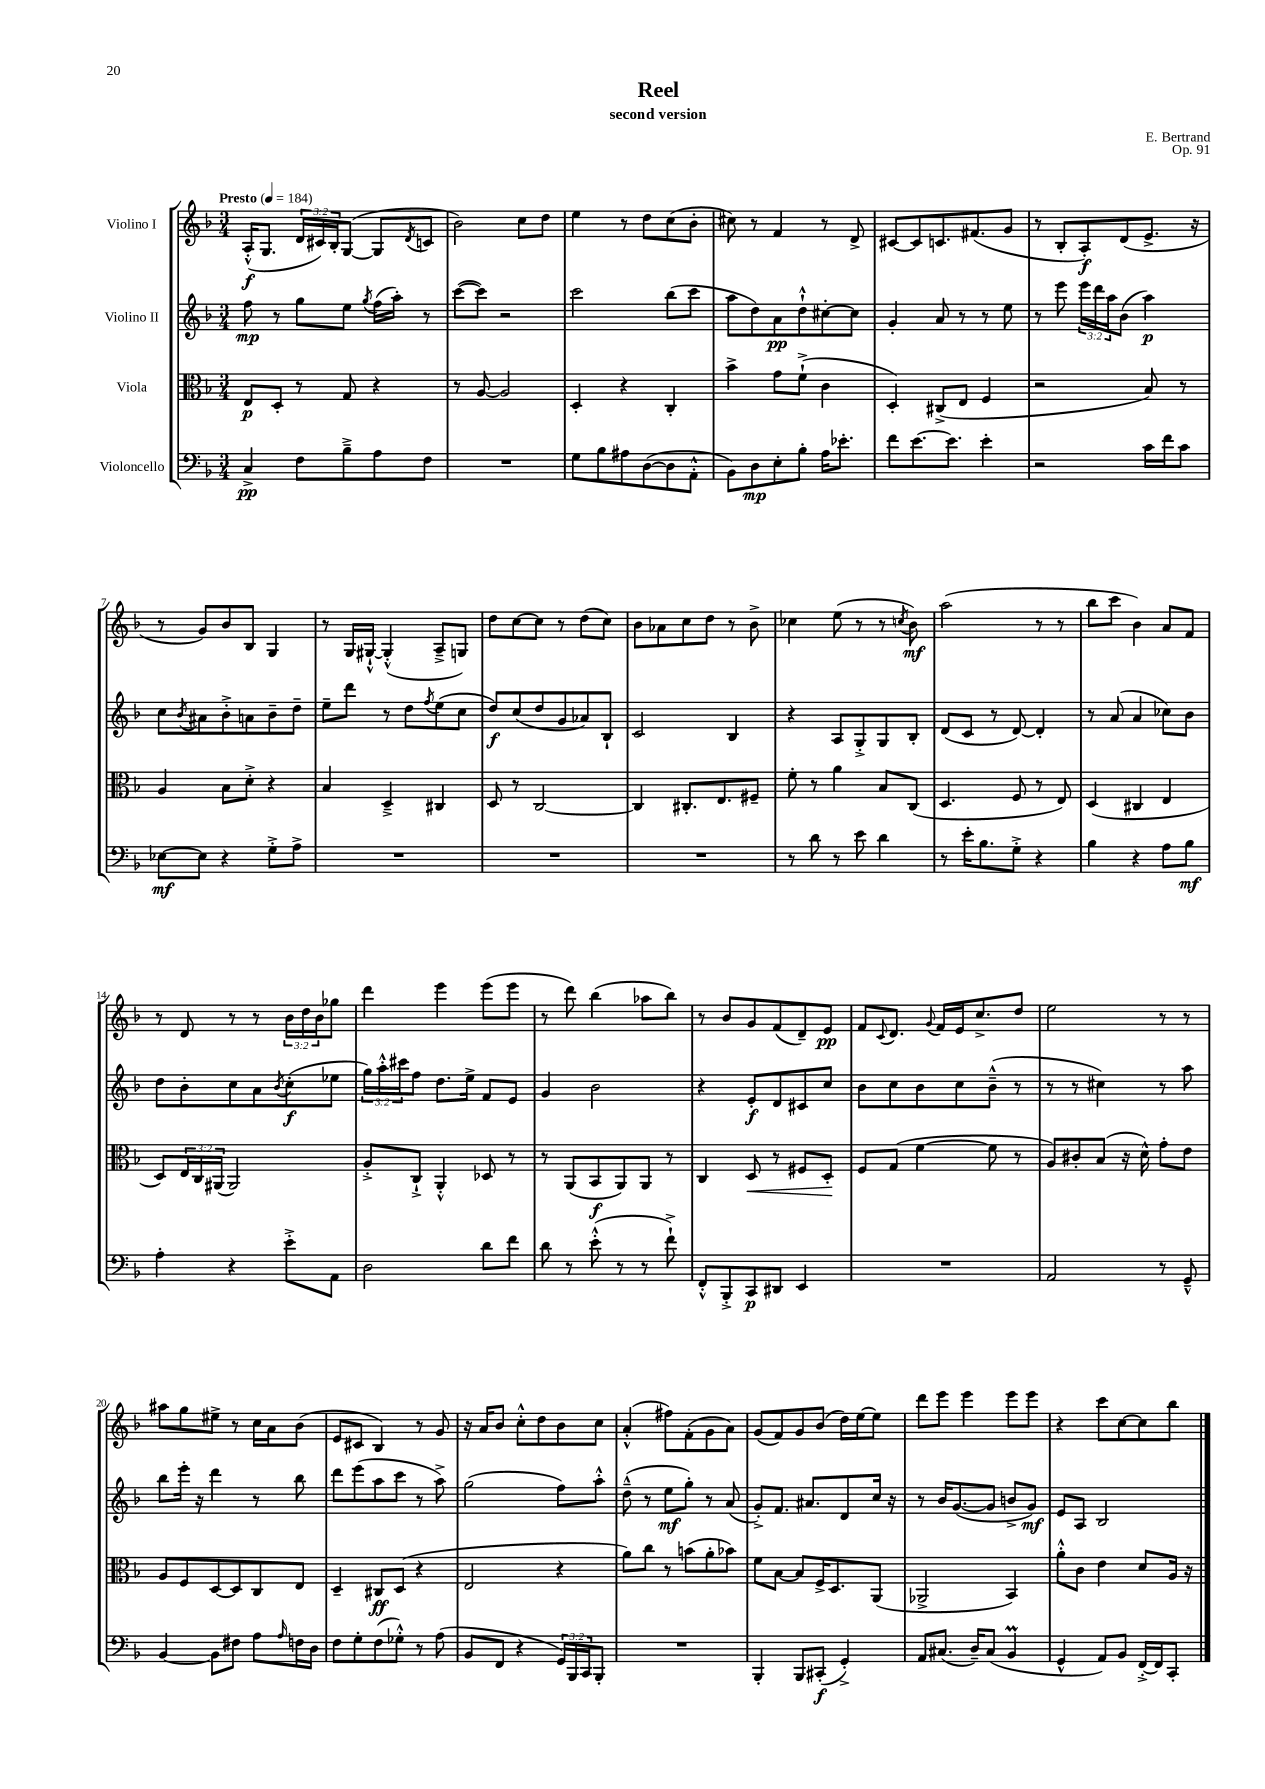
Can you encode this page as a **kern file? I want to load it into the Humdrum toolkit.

**kern	**dynam	**kern	**dynam	**kern	**dynam	**kern	**dynam
*part4	*part4	*part3	*part3	*part2	*part2	*part1	*part1
*staff4	*staff4	*staff3	*staff3	*staff2	*staff2	*staff1	*staff1
*I"Violoncello	*	*I"Viola	*	*I"Violino II	*	*I"Violino I	*
*clefF4	*	*clefC3	*	*clefG2	*	*clefG2	*
*k[b-]	*	*k[b-]	*	*k[b-]	*	*k[b-]	*
*M3/4	*	*M3/4	*	*M3/4	*	*M3/4	*
*MM184	*	*MM184	*	*MM184	*	*MM184	*
=1	=1	=1	=1	=1	=1	=1	=1
!	!	!	!	!	!	!LO:TX:a:B:t=Presto	!
4C^/	pp	8E/L	p	8ff\	mp	(16A'^^/KL	f
.	.	.	.	.	.	8.G/J	.
.	.	8D'/J	.	8r	.	.	.
8F\L	.	8r	.	8gg\L	.	24d/LL	.
.	.	.	.	.	.	24c#X/)	.
.	.	.	.	.	.	24B-'/J	.
8B-~^\	.	8G/	.	8ee\J	.	([8G/J	.
.	.	.	.	8qgg/	.	.	.
8A\	.	4r	.	(16ff\LL	.	8G/L]	.
.	.	.	.	16aa'\JJ)	.	.	.
.	.	.	.	.	.	8qd/	.
8F\J	.	.	.	8r	.	8cn/J	.
=2	=2	=2	=2	=2	=2	=2	=2
2.r	.	8r	.	([8ccc\L	.	2b-\)	.
.	.	[8A/	.	8ccc\J])	.	.	.
.	.	2A/]	.	2r	.	.	.
.	.	.	.	.	.	8cc\L	.
.	.	.	.	.	.	8dd\J	.
=3	=3	=3	=3	=3	=3	=3	=3
8G\L	.	4D'/	.	2ccc\	.	4ee\	.
8B-\	.	.	.	.	.	.	.
8A#X\	.	4r	.	.	.	8r	.
([8D\	.	.	.	.	.	8dd\L	.
8D\]	.	4C'/	.	(8bb-\L	.	(8cc\	.
8AA'^^\J	.	.	.	8ccc\J	.	8b-'\J	.
=4	=4	=4	=4	=4	=4	=4	=4
8BB-\L)	.	4b-^\	.	8aa\L	.	8cc#X\)	.
8D\	mp	.	.	8dd\)	.	8r	.
8E'\	.	8g\L	.	8a\	pp	4f/	.
8B-'\J	.	(8f`^\J	.	8dd`^^\	.	.	.
16A\KL	.	4c\	.	[8cc#X'\	.	8r	.
8.e-X'\J	.	.	.	.	.	.	.
.	.	.	.	8cc#\J]	.	8d^/	.
=5	=5	=5	=5	=5	=5	=5	=5
8f\L	.	4D'/)	.	4g'/	.	[8c#X/L	.
[8.e\	.	.	.	.	.	8c#/]	.
.	.	(8C#X^/L	.	8a/	.	8.cn/	.
8.e\J]	.	.	.	.	.	.	.
.	.	8E/J	.	8r	.	.	.
.	.	.	.	.	.	(8.f#X/	.
4e'\	.	4F/	.	8r	.	.	.
.	.	.	.	8ee\	.	8g/J	.
=6	=6	=6	=6	=6	=6	=6	=6
2r	.	2r	.	8r	.	8r	.
.	.	.	.	8eee\	.	8B-'/L	.
.	.	.	.	24eee\LL	.	8A'/)	f
.	.	.	.	24ddd\	.	.	.
.	.	.	.	24aa\J	.	.	.
.	.	.	.	(8b-\J	.	(8d/	.
16c\LL	.	8B-/)	.	4aa\)	p	8.e^/J	.
16f\J	.	.	.	.	.	.	.
8c\J	.	8r	.	.	.	.	.
.	.	.	.	.	.	16r	.
!!LO:LB:g=z
=7	=7	=7	=7	=7	=7	=7	=7
[8E-X\L	mf	4A/	.	8cc\L	.	8r	.
.	.	.	.	8qb-/	.	.	.
8E-\J]	.	.	.	8a#X\	.	8g/L)	.
4r	.	8B-\L	.	8b-'^\	.	8b-/	.
.	.	8d'^\J	.	8an\	.	8B-/J	.
8G'^\L	.	4r	.	8b-~\	.	4G/	.
8A^\J	.	.	.	8dd~\J	.	.	.
=8	=8	=8	=8	=8	=8	=8	=8
2.r	.	4B-/	.	8ee~\L	.	8r	.
.	.	.	.	8ddd\J	.	16G/LL	.
.	.	.	.	.	.	[16G#X`^^/JJ	.
.	.	4D~^/	.	8r	.	(4G#'^^/]	.
.	.	.	.	8dd\L	.	.	.
.	.	.	.	8qff/	.	.	.
.	.	4C#X/	.	(8ee\	.	8A~^/L	.
.	.	.	.	8cc\J	.	8Gn/J)	.
=9	=9	=9	=9	=9	=9	=9	=9
2.r	.	8D/	.	8dd/L)	f	8dd\L	.
.	.	8r	.	(8cc/	.	[8cc\	.
.	.	[2C/	.	8dd/	.	8cc\J]	.
.	.	.	.	8g/	.	8r	.
.	.	.	.	8a-X/)	.	(8dd\L	.
.	.	.	.	8B-`/J	.	8cc\J)	.
=10	=10	=10	=10	=10	=10	=10	=10
2.r	.	4C/]	.	2c/	.	8b-\L	.
.	.	.	.	.	.	8a-X\	.
.	.	8.C#X'/L	.	.	.	8cc\	.
.	.	.	.	.	.	8dd\J	.
.	.	8.E/	.	.	.	.	.
.	.	.	.	4B-/	.	8r	.
.	.	8F#X~/J	.	.	.	8b-^\	.
=11	=11	=11	=11	=11	=11	=11	=11
8r	.	8f'\	.	4r	.	4cc-X\	.
8d\	.	8r	.	.	.	.	.
8r	.	4a\	.	8A/L	.	(8ee\	.
8e\	.	.	.	8G'^/	.	8r	.
4d\	.	8B-/L	.	8G/	.	8r	.
.	.	.	.	.	.	8qccn/	.
.	.	(8C/J	.	8B-'/J	.	8b-\)	mf
=12	=12	=12	=12	=12	=12	=12	=12
8r	.	4.D/	.	(8d/L	.	(2aa\	.
16e'\KL	.	.	.	8c/J	.	.	.
8.B-\	.	.	.	.	.	.	.
.	.	.	.	8r	.	.	.
8G'^\J	.	8F/	.	[8d/)	.	.	.
4r	.	8r	.	4d'/]	.	8r	.
.	.	8E/)	.	.	.	8r	.
=13	=13	=13	=13	=13	=13	=13	=13
4B-\	.	(4D/	.	8r	.	8bb-\L	.
.	.	.	.	(8a/	.	8ccc\J	.
4r	.	4C#X/	.	4a/	.	4b-\)	.
8A\L	.	4E/	.	8cc-X\L)	.	8a/L	.
8B-\J	mf	.	.	8b-\J	.	8f/J	.
!!LO:LB:g=z
=14	=14	=14	=14	=14	=14	=14	=14
4A'\	.	8D/L)	.	8dd\L	.	8r	.
.	.	24E/L	.	8b-'\	.	8d/	.
.	.	24C/	.	.	.	.	.
.	.	(24AA#X/JJ	.	.	.	.	.
4r	.	2AA#/)	.	8cc\	.	8r	.
.	.	.	.	8a\	.	8r	.
.	.	.	.	8qb-/	.	.	.
8e'^\L	.	.	.	(8cc'\	f	24b-\LL	.
.	.	.	.	.	.	24dd\	.
.	.	.	.	.	.	24b-\J	.
8AA\J	.	.	.	8ee-X\J	.	8gg-X\J	.
=15	=15	=15	=15	=15	=15	=15	=15
2D\	.	8A'^/L	.	24gg\LL)	.	4ddd\	.
.	.	.	.	24aa'^^\	.	.	.
.	.	.	.	24ccc#X\J	.	.	.
.	.	8C`^/J	.	8ff\J	.	.	.
.	.	4AA'^^/	.	8.dd\L	.	4eee\	.
.	.	.	.	16ee^\Jk	.	.	.
8d\L	.	8D-X/	.	8f/L	.	(8eee\L	.
8f\J	.	8r	.	8e/J	.	8eee\J	.
=16	=16	=16	=16	=16	=16	=16	=16
8d\	.	8r	.	4g/	.	8r	.
8r	.	(8AA/L	.	.	.	8ddd\)	.
(8e'^^\	.	8BB-/	f	2b-\	.	(4bb-\	.
8r	.	8AA/)	.	.	.	.	.
8r	.	8AA/J	.	.	.	8aa-X\L	.
8f`^\)	.	8r	.	.	.	8bb-\J)	.
=17	=17	=17	=17	=17	=17	=17	=17
8FF'^^/L	.	4C/	.	4r	.	8r	.
8BBB-'^/	.	.	.	.	.	8b-/L	.
!	!	!	!LO:HP:b	!	!	!	!
8CC/	p	8D/	<	8e'/L	f	8g/	.
8DD#X/J	.	8r	.	8d/	.	(8f/	.
4EE/	.	8F#X/L	.	8c#X/	.	8d~/)	.
.	.	8D'/J	.	8cc/J	.	8e/J	pp
.	.	.	[	.	.	.	.
=18	=18	=18	=18	=18	=18	=18	=18
2.r	.	8F/L	.	8b-\L	.	8f/L	.
.	.	.	.	.	.	8qqc/	.
.	.	(8G/J	.	8cc\	.	8.d/J	.
.	.	[4f\	.	8b-\	.	.	.
.	.	.	.	.	.	8qqg/	.
.	.	.	.	.	.	16f/LL	.
.	.	.	.	8cc\	.	16e/J	.
.	.	.	.	.	.	8.cc^/	.
.	.	8f\]	.	(8b-~^^\J	.	.	.
.	.	8r	.	8r	.	8dd/J	.
=19	=19	=19	=19	=19	=19	=19	=19
2AA/	.	8A/L)	.	8r	.	2ee\	.
.	.	8c#X'/	.	8r	.	.	.
.	.	(8B-/J	.	4cc#X\)	.	.	.
.	.	16r	.	.	.	.	.
.	.	16d^^\)	.	.	.	.	.
8r	.	8g'\L	.	8r	.	8r	.
8GG~^^/	.	8e\J	.	8aa\	.	8r	.
!!LO:LB:g=z
=20	=20	=20	=20	=20	=20	=20	=20
[4BB-/	.	8A/L	.	8bb-\L	.	8aa#X\L	.
.	.	8F/	.	16eee'\Jk	.	8gg\	.
.	.	.	.	16r	.	.	.
8BB-\L]	.	[8D/	.	4ddd\	.	8ee#X^\J	.
8F#X\J	.	8D/]	.	.	.	8r	.
8A\L	.	8C/	.	8r	.	16cc\LL	.
.	.	.	.	.	.	16a\J	.
16qqA/	.	.	.	.	.	.	.
16Fn\L	.	8E/J	.	8bb-\	.	(8b-\J	.
16D\JJ	.	.	.	.	.	.	.
=21	=21	=21	=21	=21	=21	=21	=21
8F\L	.	4D~/	.	8ddd\L	.	8e/L	.
8G'\	.	.	.	(8eee\	.	8c#X/J	.
(8F\	.	8C#X/L	ff	8aa\	.	4B-/)	.
8G-X'^^\J)	.	(8D/J	.	8ccc\J	.	.	.
8r	.	4r	.	8r	.	8r	.
(8A\	.	.	.	8aa^\)	.	8g/	.
=22	=22	=22	=22	=22	=22	=22	=22
8BB-/L	.	2E/	.	(2gg\	.	16r	.
.	.	.	.	.	.	16a/KL	.
8FF/J	.	.	.	.	.	8b-/J	.
4r	.	.	.	.	.	8cc'^^\L	.
.	.	.	.	.	.	8dd\	.
24GG/LL)	.	4r	.	8ff\L)	.	8b-\	.
24BBB-/	.	.	.	.	.	.	.
24CC/J	.	.	.	.	.	.	.
8BBB-'/J	.	.	.	8aa'^^\J	.	8cc\J	.
=23	=23	=23	=23	=23	=23	=23	=23
2.r	.	8a\L)	.	(8dd~^^\	.	(4a'^^/	.
.	.	8cc\J	.	8r	.	.	.
.	.	8r	.	8ee\L	mf	8ff#X\L)	.
.	.	(8bn\L	.	8gg'\J)	.	(8f'\	.
.	.	8a'\	.	8r	.	8g\	.
.	.	8b-X\J)	.	(8a/	.	8a\J)	.
=24	=24	=24	=24	=24	=24	=24	=24
4BBB-'/	.	8f\L	.	8g'^/L)	.	(8g/L	.
.	.	[8B-\J	.	8.f/J	.	8f/)	.
8BBB-/L	.	8B-/L]	.	.	.	8g/	.
.	.	.	.	8.a#X/L	.	.	.
(8CC#X'/J	f	16F^/K	.	.	.	(8b-/J	.
.	.	8.D/	.	.	.	.	.
4GG'^/)	.	.	.	8d/	.	16dd\LL)	.
.	.	.	.	.	.	[16ee\J	.
.	.	(8AA/J	.	16cc/Jk	.	8ee\J]	.
.	.	.	.	16r	.	.	.
=25	=25	=25	=25	=25	=25	=25	=25
8AA/L	.	2AA-X^/	.	8r	.	8ddd\L	.
(8.C#X/J	.	.	.	16b-/KL	.	8eee\J	.
.	.	.	.	([8.g/	.	.	.
.	.	.	.	.	.	4eee\	.
16D~/KL)	.	.	.	.	.	.	.
(8C#/J	.	.	.	8g/J]	.	.	.
4BB-M/	.	4BB-/)	.	8bn^/L	.	8eee\L	.
.	.	.	.	8g/J)	mf	8eee\J	.
=26	=26	=26	=26	=26	=26	=26	=26
4GG^^/	.	8a'^^\L	.	8e/L	.	4r	.
.	.	8c\J	.	8A/J	.	.	.
8AA/L)	.	4e\	.	2B-/	.	8ccc\L	.
8BB-/J	.	.	.	.	.	[8cc\	.
[16FF'^/LL	.	8d/L	.	.	.	8cc\]	.
16FF/J]	.	.	.	.	.	.	.
8CC'/J	.	16A/Jk	.	.	.	8bb-\J	.
.	.	16r	.	.	.	.	.
==	==	==	==	==	==	==	==
*-	*-	*-	*-	*-	*-	*-	*-
